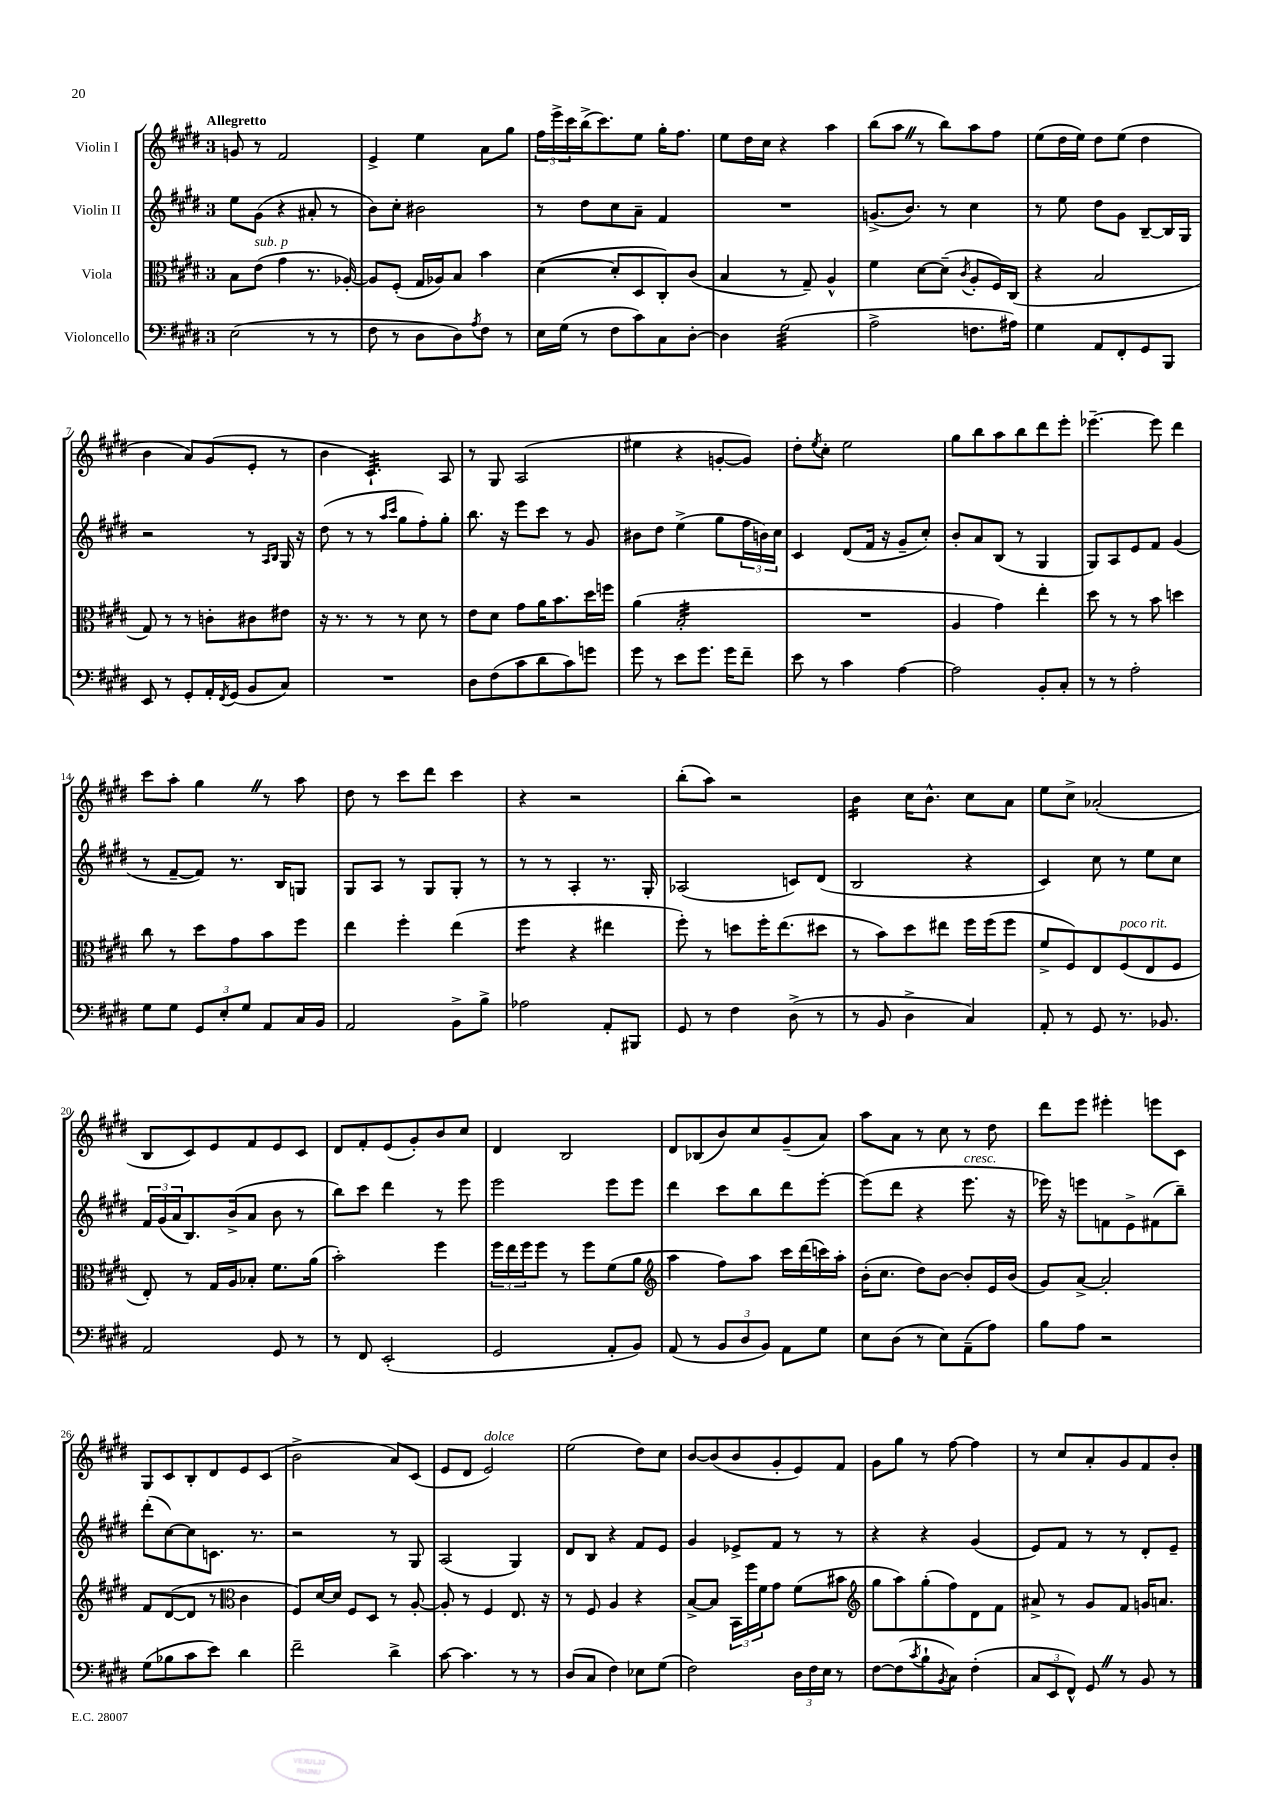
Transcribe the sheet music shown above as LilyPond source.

<<
\new StaffGroup <<
\new Staff = "s0" \with { instrumentName = "Violin I" } {
    \clef treble \key e \major \once \override Staff.TimeSignature.style = #'single-digit \time 3/4 \tempo "Allegretto"
    g'8 r8 fis'2 |
    e'4-> e''4 a'8 gis''8 |
    \tuplet 3/2 { fis''16 e'''16-> cis'''16 } b''16->( cis'''8.) e''8 gis''16-. fis''8. |
    e''8 dis''16 cis''16 r4 a''4 |
    b''8( a''8 \once \override BreathingSign.text = \markup { \musicglyph "scripts.caesura.straight" } \breathe r8 b''8) a''8 fis''8 |
    e''8( dis''16 e''16) dis''8 e''8( dis''4 |
    b'4 a'8) gis'8( e'8-. r8 |
    b'4 cis'4.:32-!) a8 |
    r8 gis8 a2( |
    eis''4 r4 g'8~-. g'8) |
    dis''8-. \acciaccatura { e''8 } cis''8-. e''2 |
    gis''8 b''8 a''8 b''8 dis'''8 e'''8-. |
    ees'''4.~-- ees'''8 dis'''4 |
    cis'''8 a''8-. gis''4 \once \override BreathingSign.text = \markup { \musicglyph "scripts.caesura.straight" } \breathe r8 a''8 |
    dis''8 r8 cis'''8 dis'''8 cis'''4 |
    r4 r2 |
    b''8-.( a''8) r2 |
    b'4:16 cis''16 b'8.-^ cis''8 a'8 |
    e''8 cis''8-> aes'2-.( |
    b8 cis'8) e'8 fis'8 e'8 cis'8 |
    dis'8 fis'8-. e'8( gis'8-.) b'8 cis''8 |
    dis'4 b2 |
    dis'8 bes8( b'8) cis''8 gis'8--( a'8) |
    a''8 a'8 r8 cis''8 r8 dis''8 |
    dis'''8 e'''8 eis'''4-. e'''8 cis'8 |
    gis8 cis'8 b8-. dis'8 e'8 cis'8( |
    b'2-> a'8) cis'8( |
    e'8 dis'8 e'2^\markup { \italic "dolce" }) |
    e''2( dis''8) cis''8 |
    b'8~ b'8( b'8 gis'8-. e'8) fis'8 |
    gis'8 gis''8 r8 fis''8~ fis''4 |
    r8 cis''8 a'8-. gis'8 fis'8 b'8-. \bar "|." |
}
\new Staff = "s1" \with { instrumentName = "Violin II" } {
    \clef treble \key e \major \once \override Staff.TimeSignature.style = #'single-digit \time 3/4
    e''8 gis'8( r4 ais'8-. r8 |
    b'8) cis''8-. bis'2 |
    r8 dis''8 cis''8 a'8-- fis'4 |
    R2. |
    g'8.->( b'8.) r8 cis''4 |
    r8 e''8 dis''8 gis'8 b8~-- b16 gis16 |
    r2 r8 \grace { a16 b16 } gis16 r16 |
    dis''8( r8 r8 \grace { a''16 cis'''16 } gis''8 fis''8-.) gis''8-. |
    b''8. r16 e'''8 cis'''8 r8 gis'8 |
    bis'8 dis''8 e''4->( gis''8 \tuplet 3/2 { fis''16 b'16) cis''16 } |
    cis'4 dis'8( fis'16 r16 gis'8-- cis''8-.) |
    b'8-. a'8 b8( r8 gis4 |
    gis8) a8 e'8 fis'8 gis'4( |
    r8 fis'8~-- fis'8) r8. b16 g8 |
    gis8 a8 r8 gis8 gis8-. r8 |
    r8 r8 a4-. r8. gis16-. |
    aes2( c'8) dis'8( |
    b2 r4 |
    cis'4) cis''8 r8 e''8 cis''8 |
    \tuplet 3/2 { fis'16 gis'16( a'16 } b8.) b'16->( a'8 b'8 r8 |
    b''8) cis'''8 dis'''4 r8 e'''8 |
    e'''2 e'''8 e'''8 |
    dis'''4 cis'''8 b''8 dis'''8 e'''8~-. |
    e'''8( dis'''8 r4 e'''8.^\markup { \italic "cresc." } r16 |
    ees'''16) r16 e'''8 f'8 e'8-> fis'8( b''8--) |
    dis'''8-.( cis''8~) cis''8 c'8. r8. |
    r2 r8 gis8 |
    a2( gis4) |
    dis'8 b8 r4 fis'8 e'8 |
    gis'4 ees'8-> fis'8 r8 r8 |
    r4 r4 gis'4( |
    e'8) fis'8 r8 r8 dis'8-. e'8-- \bar "|." |
}
\new Staff = "s2" \with { instrumentName = "Viola" } {
    \clef alto \key e \major \once \override Staff.TimeSignature.style = #'single-digit \time 3/4
    b8 e'8^\markup { \italic "sub. p" }( gis'4 r8. aes16~-.) |
    aes8 fis8-.( gis16 aes16) b8 b'4 |
    dis'4~( dis'8-. dis8 cis8-.) cis'8( |
    b4 r8 gis8--) a4-^ |
    fis'4 dis'8~ dis'8--( \acciaccatura { cis'8 } a8-. fis16) cis16( |
    r4 b2 |
    gis8) r8 r8 c'8-. cis'8 eis'8 |
    r16 r8. r8 r8 dis'8 r8 |
    e'8 dis'8 gis'8 a'16 b'8. dis''16 f''16 |
    a'4( b2:32-. |
    R2. |
    a4 gis'4) e''4-. |
    dis''8 r8 r8 b'8 d''4 |
    cis''8 r8 dis''8 gis'8 b'8 fis''8 |
    e''4 fis''4-. e''4( |
    fis''4:8 r4 eis''4 |
    fis''8-.) r8 d''8 fis''16-. e''8.( dis''8 |
    r8 b'8) dis''8 eis''8 fis''16 fis''16( fis''8 |
    fis'8-> fis8) e8 fis8^\markup { \italic "poco rit." }( e8 fis8 |
    e8-.) r8 gis16 a16 bes8-. fis'8. a'16( |
    b'2-.) fis''4 |
    \tuplet 3/2 { fis''16 e''16 fis''16 } fis''8 r8 fis''8 fis'8( a'8 |
    \clef treble a''4 fis''8) a''8 cis'''16 dis'''16( c'''16) a''16-. |
    b'16-.( cis''8. dis''8) b'8~ b'8-. e'16 b'16( |
    gis'8) a'8~-> a'2-. |
    fis'8 dis'8~( dis'8 r8 \clef alto cis'4 |
    fis8) dis'16~ dis'16 fis8 dis8 r8 a8~-. |
    a8-. r8 fis4 e8. r16 |
    r8 fis8 a4 r4 |
    b8~-> b8 \tuplet 3/2 { b,16 fis''16 fis'16 } gis'8 fis'8( bis'8 |
    \clef treble gis''8 a''8) gis''8-.( fis''8) dis'8 fis'8 |
    ais'8-> r8 gis'8 fis'8 g'16 a'8. \bar "|." |
}
\new Staff = "s3" \with { instrumentName = "Violoncello" } {
    \clef bass \key e \major \once \override Staff.TimeSignature.style = #'single-digit \time 3/4
    e2( r8 r8 |
    fis8 r8 dis8 dis8) \acciaccatura { a8 } fis8 r8 |
    e16 gis16( r8 fis8 cis'8) cis8 dis8~-. |
    dis4 gis2:32( |
    a2-> f8. ais16) |
    gis4 a,8 fis,8-. gis,8 b,,8 |
    e,8 r8 gis,8-. a,16-. \acciaccatura { fis,8 } gis,16( b,8 cis8) |
    R2. |
    dis8 fis8( cis'8 dis'8 cis'8) g'8 |
    gis'8 r8 e'8 gis'8. gis'16 fis'8-- |
    e'8 r8 cis'4 a4~ |
    a2 b,8-. cis8-. |
    r8 r8 a2-. |
    gis8 gis8 \tuplet 3/2 { gis,8 e8-. gis8 } a,8 cis16 b,16 |
    a,2 b,8-> b8-> |
    aes2 a,8-. bis,,8 |
    gis,8 r8 fis4 dis8->( r8 |
    r8 b,8 dis4-> cis4) |
    a,8-. r8 gis,8 r8. bes,8. |
    a,2 gis,8 r8 |
    r8 fis,8 e,2-.( |
    gis,2 a,8-. b,8) |
    a,8( r8 \tuplet 3/2 { b,8 dis8 b,8) } a,8 gis8 |
    e8 dis8( r8 e8) a,8--( a8) |
    b8 a8 r2 |
    gis8( bes8 cis'8 e'8) dis'4 |
    fis'2-- dis'4-> |
    cis'8~ cis'4. r8 r8 |
    dis8( cis8 fis4) ees8 gis8( |
    fis2) \tuplet 3/2 { dis16 fis16 e16 } r8 |
    fis8~ fis8( \acciaccatura { cis'8 } b8-! \acciaccatura { b,8 } cis8) fis4-.( |
    \tuplet 3/2 { cis8 e,8 fis,8-^) } gis,8 \once \override BreathingSign.text = \markup { \musicglyph "scripts.caesura.straight" } \breathe r8 b,8 r8 \bar "|." |
}
>>
>>
